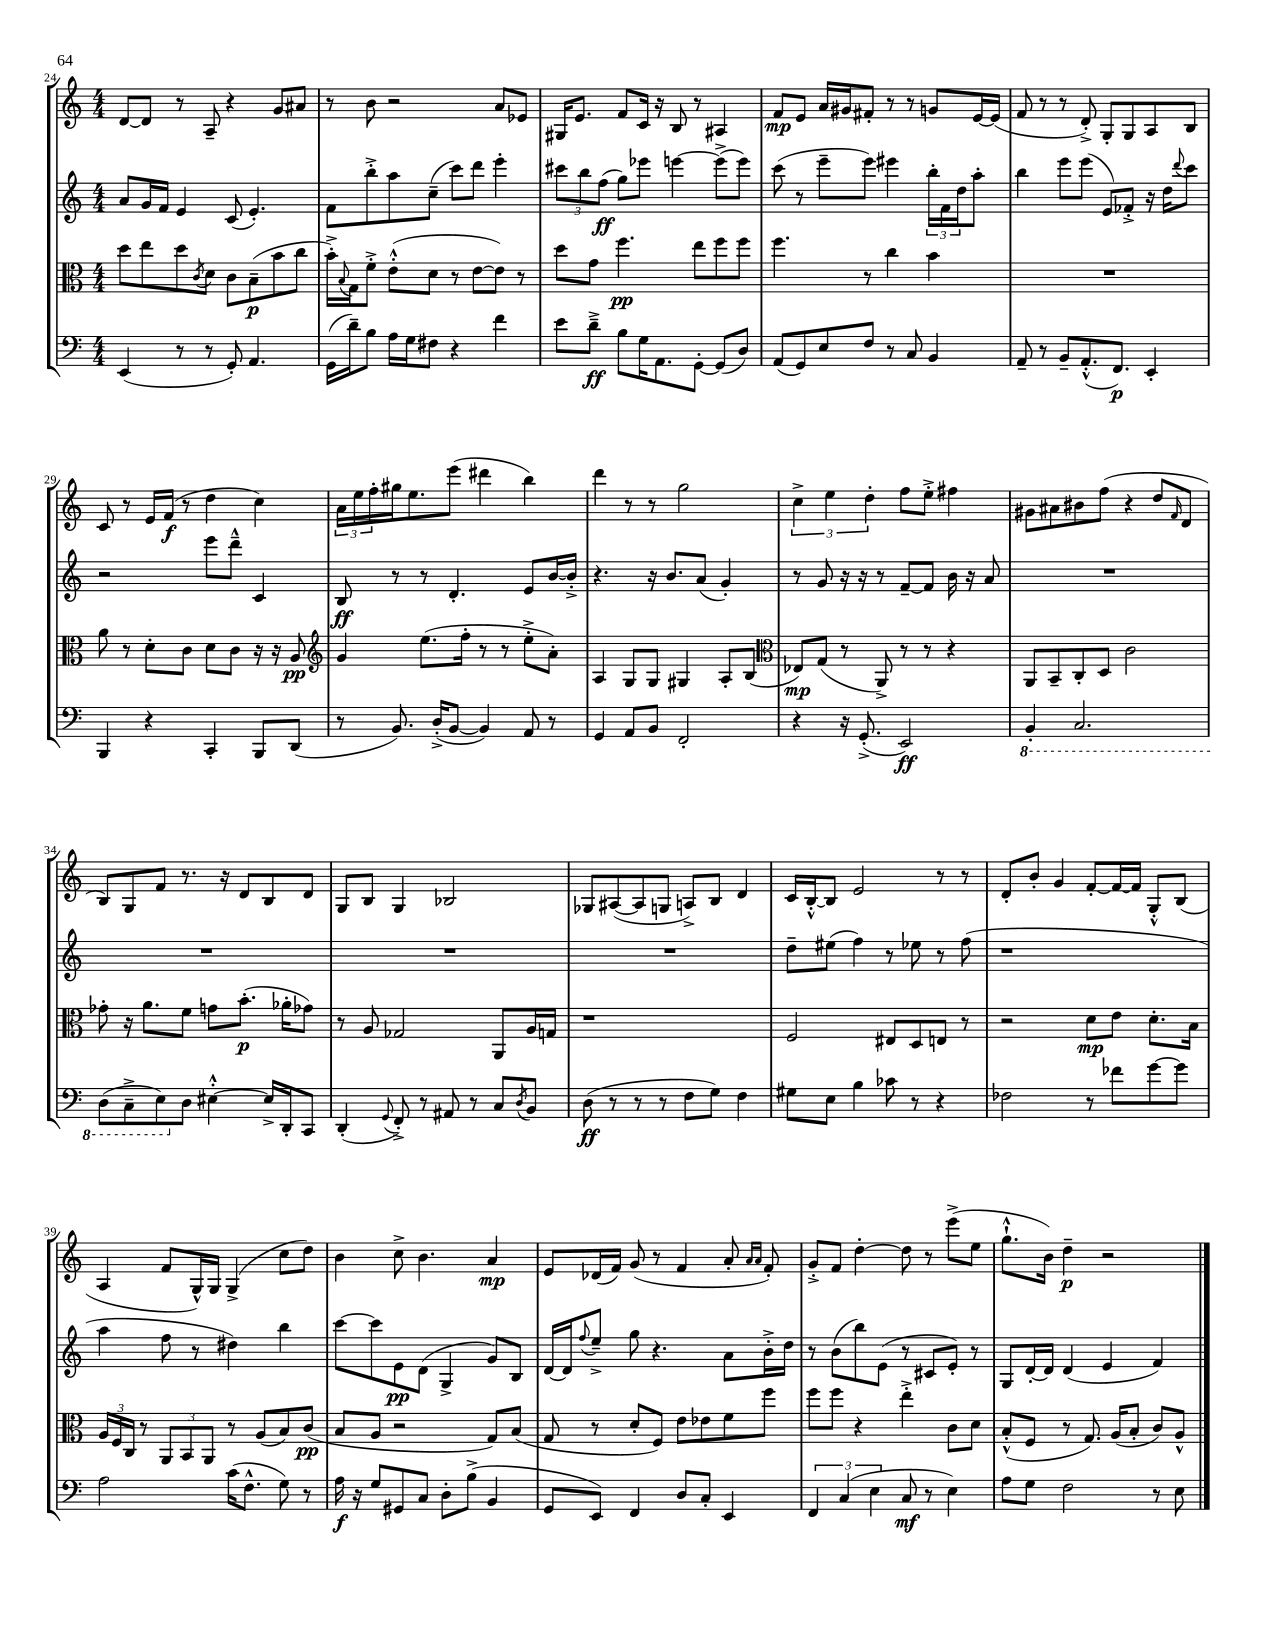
<<
\new StaffGroup <<
\new Staff = "s0" {
    \clef treble \key c \major \numericTimeSignature \time 4/4
    d'8~ d'8 r8 a8-- r4 g'8 ais'8 |
    r8 b'8 r2 a'8 ees'8 |
    gis16 e'8. f'8 c'16 r16 b8 r8 ais4 |
    f'8\mp e'8 a'16 gis'16 fis'8-. r8 r8 g'8 e'16~ e'16( |
    f'8 r8 r8 d'8-.->) g8-. g8 a8 b8 |
    c'8 r8 e'16 f'16\f( r8 d''4 c''4) |
    \tuplet 3/2 { a'16 e''16 f''16-. } gis''16 e''8. e'''8( dis'''4 b''4) |
    d'''4 r8 r8 g''2 |
    \tuplet 3/2 { c''4-> e''4 d''4-. } f''8 e''8-.-> fis''4 |
    gis'8 ais'8 bis'8 f''8( r4 d''8 \grace { f'16 } d'8 |
    b8) g8 f'8 r8. r16 d'8 b8 d'8 |
    g8 b8 g4 bes2 |
    ges8 ais8~( ais8 g8 a8->) b8 d'4 |
    c'16 b16~-.-^ b8 e'2 r8 r8 |
    d'8-. b'8-. g'4 f'8~-. f'16~ f'16 g8-.-^ b8( |
    a4 f'8 g16-^) g16 g4->( c''8 d''8) |
    b'4 c''8-> b'4. a'4\mp |
    e'8 des'16( f'16) g'8( r8 f'4 a'8-. \grace { a'16 a'16 } f'8-.) |
    g'8-.-> f'8 d''4~-. d''8 r8 e'''8->( e''8 |
    g''8.-!-^ b'16) d''4--\p r2 \bar "|." |
}
\new Staff = "s1" {
    \clef treble \key c \major \numericTimeSignature \time 4/4
    a'8 g'16 f'16 e'4 c'8( e'4.-.) |
    f'8 b''8-.-> a''8 c''8--( c'''8) d'''8 e'''4-. |
    \tuplet 3/2 { cis'''8 b''8 f''8\ff( } g''8) ees'''8 e'''4~ e'''8->( e'''8) |
    c'''8( r8 e'''8-- e'''8) eis'''4 \tuplet 3/2 { b''16-. f'16 d''16 } a''8-. |
    b''4 e'''8 e'''8( e'8) fes'8-.-> r16 d''16 \appoggiatura { d'''8 } c'''8 |
    r2 e'''8 d'''8---^ c'4 |
    b8\ff r8 r8 d'4.-. e'8 b'16~ b'16-.-> |
    r4. r16 b'8. a'8( g'4-.) |
    r8 g'8 r16 r16 r8 f'8~-- f'8 b'16 r16 a'8 |
    R1 |
    R1 |
    R1 |
    R1 |
    d''8-- eis''8( f''4) r8 ees''8 r8 f''8( |
    r1 |
    a''4 f''8 r8 dis''4) b''4 |
    c'''8~ c'''8 e'8\pp d'8( g4-> g'8) b8 |
    d'16~ d'16 \appoggiatura { f''8 } e''8---> g''8 r4. a'8 b'16-.-> d''16 |
    r8 b'8( b''8) e'8( r8 cis'8 e'8-.) r8 |
    g8 d'16~-. d'16 d'4( e'4 f'4) \bar "|." |
}
\new Staff = "s2" {
    \clef alto \key c \major \numericTimeSignature \time 4/4
    d''8 e''8 d''8 \acciaccatura { c'8 } d'8 c'8 b8--\p( b'8 c''8 |
    b'16-.->) \appoggiatura { b8 } g16 f'8-.-> e'8-.-^( d'8 r8 e'8~ e'8) r8 |
    d''8 g'8 f''4.\pp e''8 f''8 f''8 |
    f''4. r8 c''4 b'4 |
    R1 |
    a'8 r8 d'8-. c'8 d'8 c'8 r16 r16 a8\pp |
    \clef treble g'4 e''8.( f''16-. r8 r8 e''8-.-> a'8-.) |
    a4 g8 g8 gis4 a8-. b8( |
    \clef alto ees8\mp) g8( r8 a,8->) r8 r8 r4 |
    a,8 b,8-- c8-. d8 c'2 |
    ges'8-. r16 a'8. f'8 g'8 b'8.-.\p( aes'16-. ges'8) |
    r8 a8 ges2 a,8 a16 g16 |
    r1 |
    f2 eis8 d8 e8 r8 |
    r2 d'8\mp e'8 d'8.-. b16 |
    \tuplet 3/2 { a16 f16 c16 } r8 \tuplet 3/2 { a,8 b,8 a,8 } r8 a8( b8) c'8\pp( |
    b8 a8 r2 g8) b8( |
    g8 r8 d'8-. f8) e'8 ees'8 f'8 f''8 |
    f''8 f''8 r4 e''4-.-> c'8 d'8 |
    b8-.-^( f8 r8 g8.) a16( b8-. c'8) a8-^ \bar "|." |
}
\new Staff = "s3" {
    \clef bass \key c \major \numericTimeSignature \time 4/4
    e,4( r8 r8 g,8-.) a,4. |
    g,16( d'16--) b8 a16 g16 fis8 r4 f'4 |
    e'8 d'8--->\ff b8 g16 a,8. g,8~-. g,8( d8) |
    a,8( g,8) e8 f8 r8 c8 b,4 |
    a,8-- r8 b,8-- a,8.-.-^( f,8.\p) e,4-. |
    b,,4 r4 c,4-. b,,8 d,8( |
    r8 b,8.) d16-.->( b,8~ b,4) a,8 r8 |
    g,4 a,8 b,8 f,2-. |
    r4 r16 g,8.-.->( e,2\ff) |
    \ottava #-1 b,,4-. c,2. |
    d,8( c,8---> e,8) \ottava #0 d8 eis4~-.-^ eis16-> d,16-. c,8 |
    d,4-.( \appoggiatura { g,8 } f,8-.->) r8 ais,8 r8 c8 \acciaccatura { d8 } b,8 |
    d8\ff( r8 r8 r8 f8 g8) f4 |
    gis8 e8 b4 ces'8 r8 r4 |
    fes2 r8 fes'8 g'8~ g'8 |
    a2 c'16( f8.-^ g8) r8 |
    a16\f r16 g8 gis,8 c8 d8-. b8->( b,4 |
    g,8 e,8) f,4 d8 c8-. e,4 |
    \tuplet 3/2 { f,4 c4( e4 } c8\mf r8 e4) |
    a8 g8 f2 r8 e8 \bar "|." |
}
>>
>>
\layout { \context { \Score currentBarNumber = #24 } }
